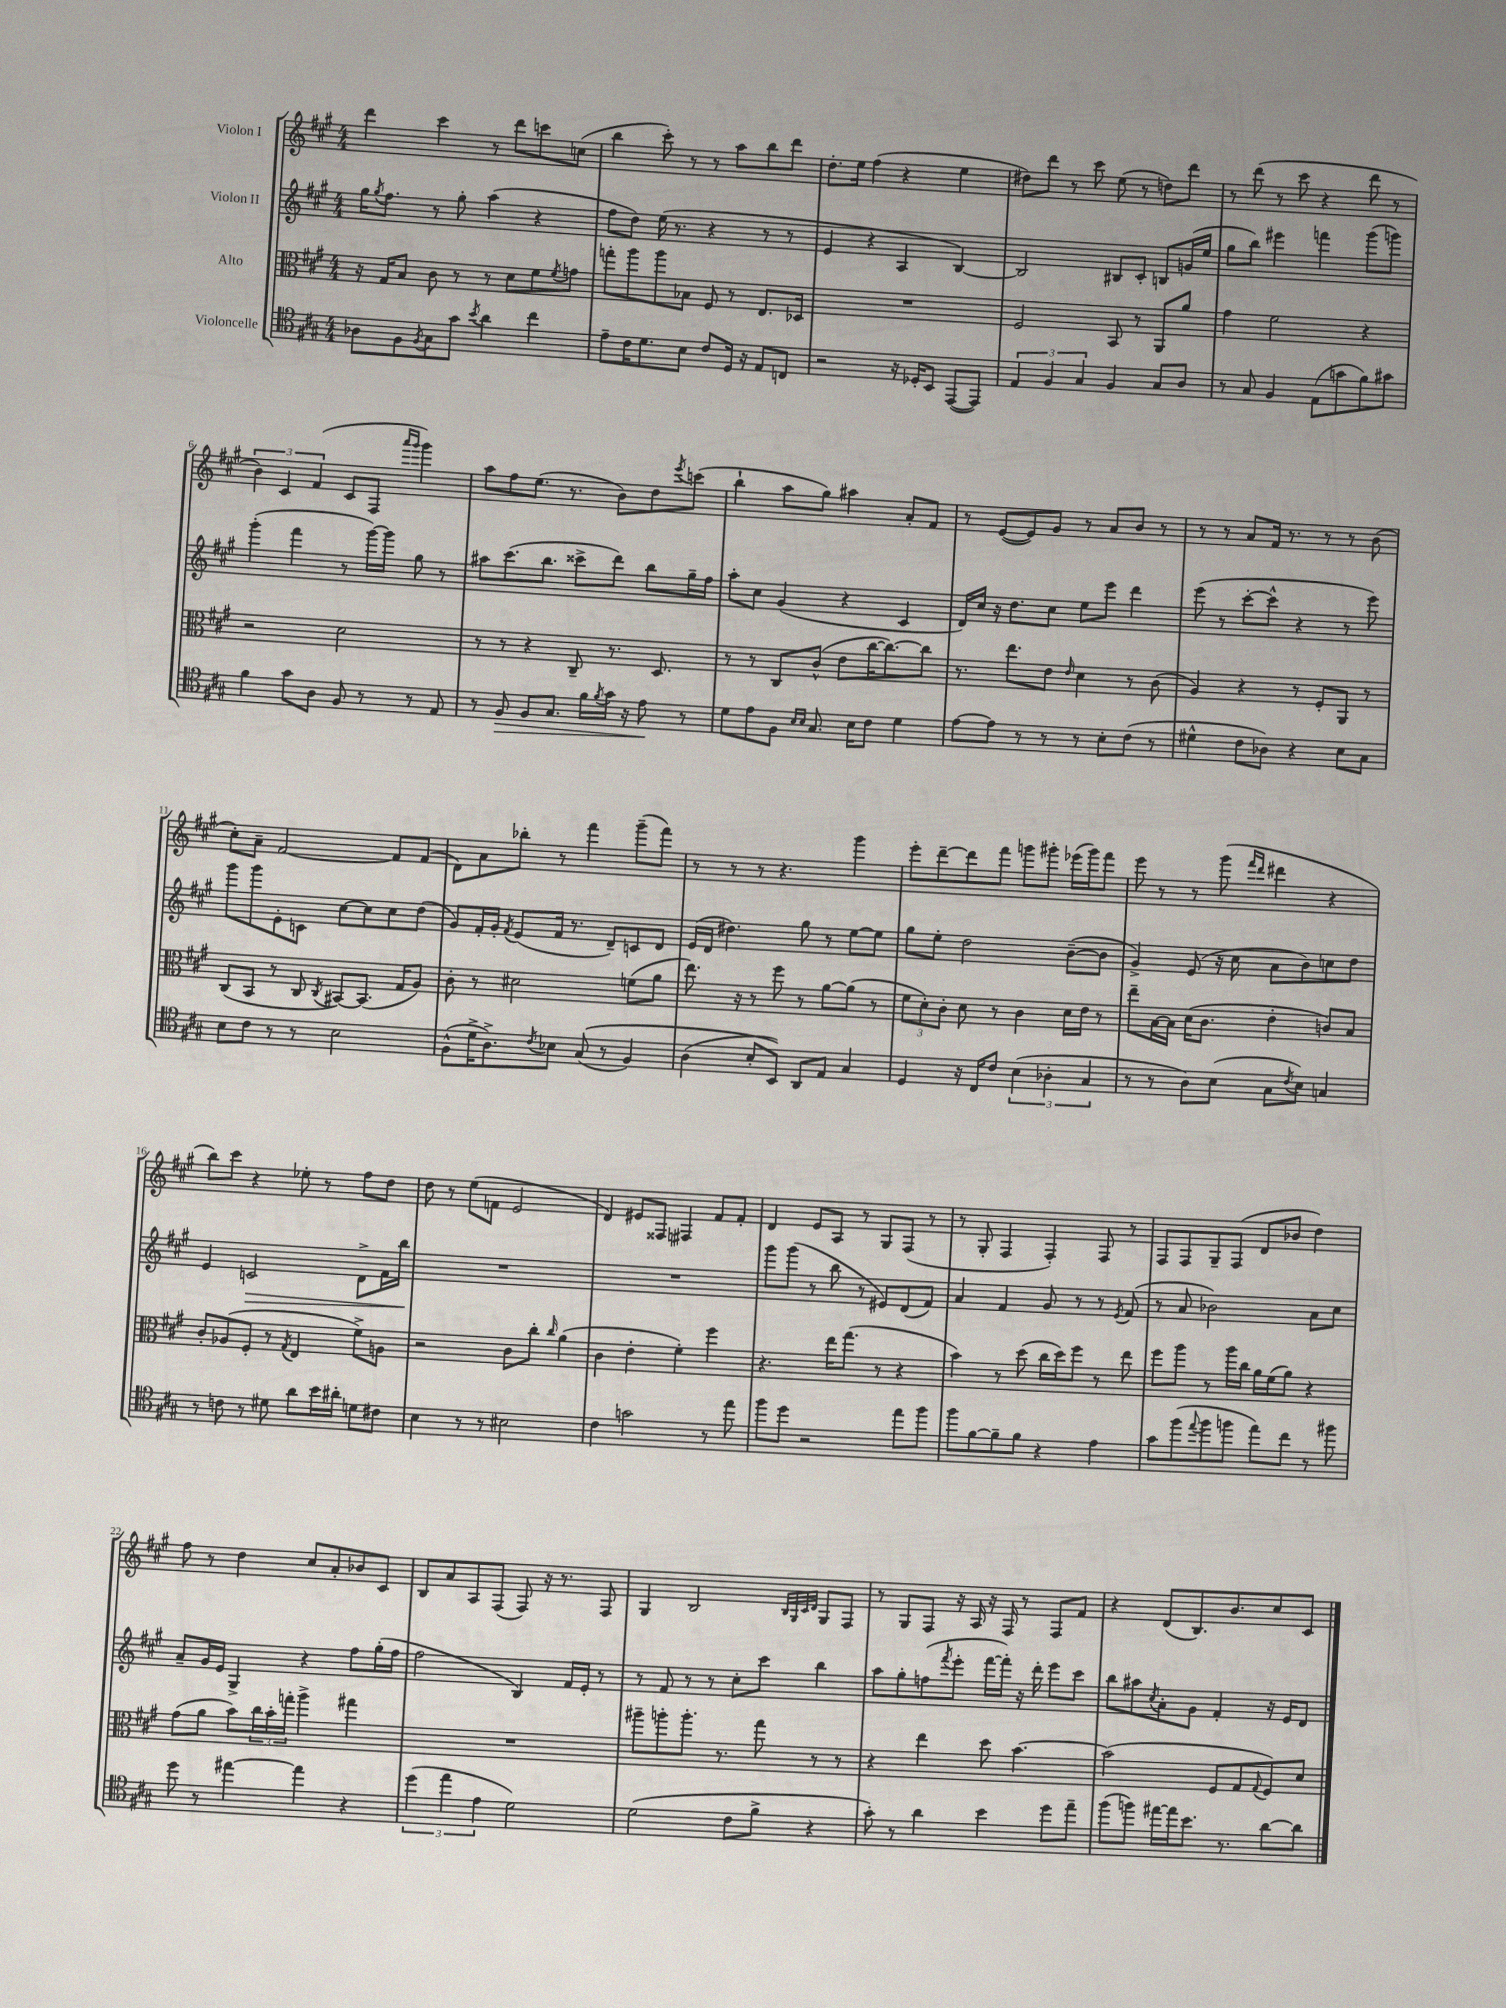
<<
\new StaffGroup <<
\new Staff = "s0" \with { instrumentName = "Violon I" } {
    \clef treble \key a \major \numericTimeSignature \time 4/4
    d'''4 cis'''4 r8 d'''8 c'''8 c''8( |
    b''4 cis'''8-.) r8 r8 a''8 b''8 d'''8 |
    d''8.-. e''16 fis''4( r4 e''4 |
    dis''8) d'''8 r8 cis'''8 e''8( r8 d''8) d'''8 |
    r8 d'''8( r8 cis'''8 r4 d'''8 r8 |
    \tuplet 3/2 { b'4) cis'4 fis'4( } cis'8 fis8 \grace { a'''16 gis'''16 } gis'''4) |
    a''8 fis''8 e''8.( r8. b'8) d''8 \acciaccatura { e'''8 } c'''8( |
    b''4-! a''8 gis''8) ais''4 a'8-. fis'8 |
    r8 e'8~( e'8) gis'8 r8 a'8 b'8 r8 |
    r8 r8 a'8 fis'16 r8. r8 r8 b'8( |
    cis''8-.) a'8-- fis'2~ fis'8 fis'8( |
    d'8) a'8 bes''8-. r8 fis'''4 gis'''8--( fis'''8) |
    r8 r8 r8 r4. gis'''4 |
    e'''8-. d'''8~-- d'''8 fis'''8 g'''8 gis'''8-. ees'''16( gis'''16) fis'''8 |
    e'''8 r8 r8 gis'''8( \grace { fis'''16 d'''16 } dis'''4 r4 |
    b''8) cis'''8 r4 ees''8-. r8 fis''8 d''8 |
    d''8 r8 e''8( f'8 e'2 |
    d'4) eis'8 fisis8 fis4 fis'8 fis'8-. |
    d'4 e'8 a8 r8 gis8 fis8( r8 |
    r8 gis8-. fis4 fis4-.) fis8 r8 |
    fis8 fis8 gis8-- fis8( d'8 bes'8 d''4) |
    fis''8 r8 d''4 cis''8 a'8-. bes'8 cis'8 |
    b8 a'8 a8 fis8( fis8) r16 r8. fis8 |
    gis4 b2 \grace { b32 gis32 cis'32 d'32 } gis8 fis8 |
    r8 gis8 fis8 r16 a16 r16 fis16 r8 fis8 fis'8 |
    r4 d'8( b8.) b'8. cis''8 cis'8 \bar "|." |
}
\new Staff = "s1" \with { instrumentName = "Violon II" } {
    \clef treble \key a \major \numericTimeSignature \time 4/4
    gis''16 \acciaccatura { gis''8 } fis''8. r8 gis''8-. a''4( r4 |
    fis''8 d''8) e''16( r8. r4 r8 r8 |
    e'4 r4 a4 b4~) |
    b2 bis8 cis'8-. b8 g'16( e''16 |
    gis''8 b''8) eis'''4 f'''4 gis'''8( g'''8) |
    gis'''4-.( fis'''4 r8 gis'''16~) gis'''16 gis''8 r8 |
    ais''8 cis'''8.( b''8. cisis'''8-> d'''8) b''8 gis''16-- fis''16 |
    a''8-. cis''8 gis'4( r4 cis'4 |
    d'16) cis''16 r16 d''8. cis''8 e''8 e'''8 d'''4 |
    e'''8( r8 cis'''8~-. cis'''8-^ r4 r8 e'''8) |
    gis'''8 gis'''8 e'8-. c'8 cis''8~ cis''8 cis''8 d''8( |
    gis'8) fis'16-. gis'16-. \acciaccatura { fis'8 } e'8( fis'16 r8. d'8--) c'8 d'8 |
    e'16( d'16 dis''4.) gis''8 r8 e''8~ e''8 |
    gis''8 e''8-. d''2 b'8~--( b'8 |
    gis'4->) e'8( r16 cis''16 a'8 b'8) c''8 d''8 |
    e'4 c'2\> d'8-> fis'16 b''16\! |
    R1 |
    R1 |
    gis'''8 gis'''8( r8 b''8 r8 eis'8) d'8( fis'8) |
    a'4 fis'4 gis'8 r8 r8 \acciaccatura { e'8 } fis'8( |
    r8 a'8 bes'2) a'8 cis''8 |
    a'8-- gis'16 e'16 gis4-> r4 fis''8 gis''16-.( fis''16 |
    fis''2 b4) fis'16 e'16-. r8 |
    r8 fis'8 r8 r8 cis''8-. cis'''8 b''4 |
    a''8 gis''8-. f''8( \acciaccatura { fis'''8 } e'''8-. fis'''16~ fis'''16-.) r16 d'''16-. e'''8 cis'''8 |
    b''8 ais''8 \acciaccatura { cis''8 } a'8-. gis'8 fis'4-. r16 e'16 d'8 \bar "|." |
}
\new Staff = "s2" \with { instrumentName = "Alto" } {
    \clef alto \key a \major \numericTimeSignature \time 4/4
    r16 gis16 b8 cis'8 r8 r8 d'8 fis'8 \acciaccatura { fis'8 } g'8 |
    g''8-. a''8 a''8 bes8 fis8 r8 e8. des16 |
    R1 |
    fis2 b,8 r8 a,8 a'8 |
    gis'4 fis'2 r4 |
    r2 d'2 |
    r8 r8 r4 cis8-- r8. d8. |
    r8 r8 cis8 cis'8-^( e'8 cis''16~ cis''8.~) cis''8 |
    r8. e''8. e'8 \grace { e'16 } d'4 r8 cis'8( |
    a4) r4 r8 fis8-. a,8 r8 |
    cis8( b,8 r8 cis8 \acciaccatura { cis8 } bis,8~) bis,8.( gis16 a8) |
    cis'8-. r8 dis'2 f'8( a'8 |
    e''8.) r16 r8 fis''8 r8 a'8~ a'8( r8 |
    \tuplet 3/2 { fis'8 d'8-.) cis'8-. } d'8 r8 cis'4 d'16 e'16 r8 |
    e''8-- b16~ b16 d'16( cis'8. e'4-. c'8) b8 |
    cis'8-. aes8( fis8-. r8 \acciaccatura { gis8 } e4 fis'8->) a8 |
    r2 cis'8 cis''8-. \grace { cis''16 } a'4( |
    cis'4 e'4-. fis'4-.) fis''4 |
    r4. e''16 gis''8.( r8 r4 |
    b'4) r8 d''8( cis''16 d''16) fis''8 r8 e''8 |
    fis''8 a''8 r8 a''16 cis''16 a'16 fis'16( a'8) r4 |
    gis'8( a'8 b'8) \tuplet 3/2 { cis''16 b'16-. g''16-. } a''4-> gis''4 |
    R1 |
    ais''8-- a''8-. a''8.-. r8. gis''8 r8 r8 |
    r4 e''4 d''8 b'4.~ |
    b'2( fis8 gis8 \appoggiatura { gis8 } fis8) d'8 \bar "|." |
}
\new Staff = "s3" \with { instrumentName = "Violoncelle" } {
    \clef tenor \key a \major \numericTimeSignature \time 4/4
    aes8 fis8 \acciaccatura { fis8 } gis8 gis'8 \acciaccatura { b'8 } a'4 cis''4 |
    e'8-- cis'16 d'8. b8 cis'8 d16 r16 e8 c8 |
    r2 r16 des16-. b,8 e,8~( e,8) |
    \tuplet 3/2 { e4 fis4 gis4 } fis4 gis8 a8 |
    r8 gis8 fis4 e8( g'8 fis'8) gis'8 |
    fis'4 gis'8 a8 fis8 r8 r8 e8 |
    r8 fis8\> fis8 gis8. fis'16 \acciaccatura { fis'8 } gis'16 r16 e'8\! r8 |
    d'8 e'8 fis8 \grace { b16 b16 } gis8. b16 cis'8 d'4 |
    e'8~ e'8 r8 r8 r8 b8-. cis'8( r8 |
    dis'4-^ cis'8 aes8) r4 b8 gis8 |
    b8 cis'8 r8 r8 b2 |
    fis8-^( d'16-> a8.->) \acciaccatura { cis'8 } bes8 gis8(\( r8 fis4) |
    a4( b8-. b,8)\) a,8 e8 gis4 |
    d4 r16 cis16 cis'8 \tuplet 3/2 { b4( aes4-. gis4 } |
    r8 r8 a8) b8( gis8 \acciaccatura { cis'8 } b8) g4 |
    r8 c'8 r8 dis'8 a'8 b'16 ais'16-. d'8 cis'8 |
    b4 r8 r8 bis2 |
    cis'4 g'2 r8 e''8 |
    fis''8 d''8 r2 e''8 fis''8 |
    fis''8 fis'8~ fis'8-- fis'8 r4 e'4 |
    gis'8 fis''8( \appoggiatura { e''8 } fis''8 f''8 e''8) cis''8 r8 fis''8 |
    d''8 r8 eis''4~ eis''4 r4 |
    \tuplet 3/2 { d''4( e''4 e'4 } d'2) |
    d'2( cis'8 fis'8-> r4 |
    gis'8-.) r8 a'4 b'4 d''8 e''8-- |
    fis''8( f''8) eis''16~ eis''16 b'8. r8. a'8~ a'8 \bar "|." |
}
>>
>>
